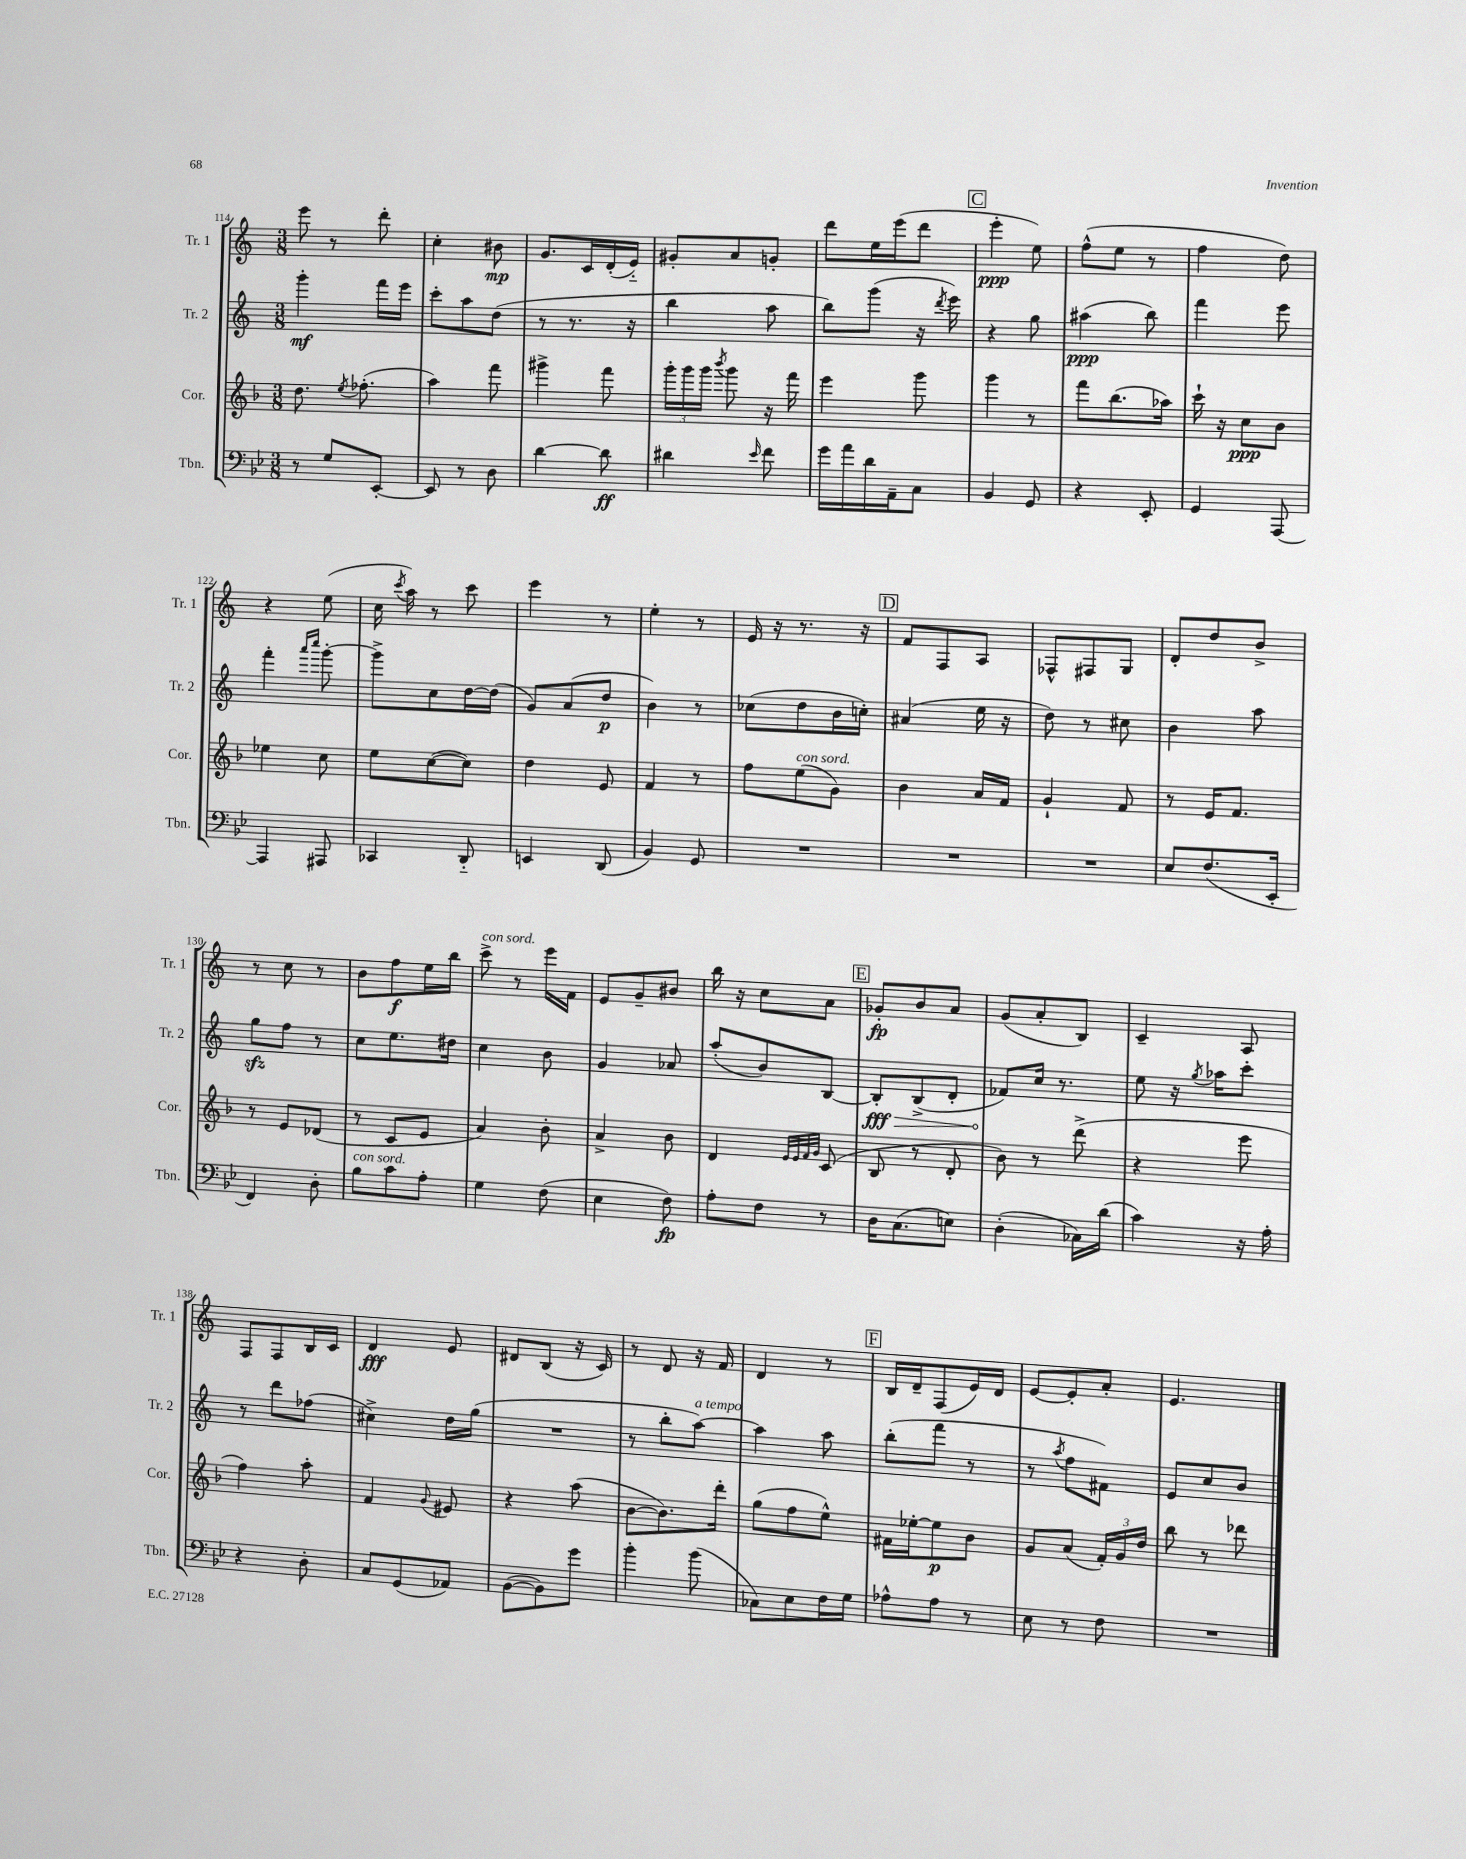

**kern	**dynam	**kern	**dynam	**kern	**dynam	**kern	**dynam
*part4	*part4	*part3	*part3	*part2	*part2	*part1	*part1
*staff4	*staff4	*staff3	*staff3	*staff2	*staff2	*staff1	*staff1
*I"Tbn.	*	*I"Cor.	*	*I"Tr. 2	*	*I"Tr. 1	*
*I'Tbn.	*	*I'Cor.	*	*I'Tr. 2	*	*I'Tr. 1	*
*clefF4	*	*clefG2	*	*clefG2	*	*clefG2	*
*k[b-e-]	*	*k[b-]	*	*k[]	*	*k[]	*
*M3/8	*	*M3/8	*	*M3/8	*	*M3/8	*
=114	=114	=114	=114	=114	=114	=114	=114
8r	.	8.dd\	.	4ggg'\	mf	8eee\	.
8G/L	.	.	.	.	.	8r	.
.	.	8qee/	.	.	.	.	.
.	.	(8.ff-X'\	.	.	.	.	.
[8EE-'/J	.	.	.	16fff\LL	.	8ddd'\	.
.	.	.	.	16eee\JJ	.	.	.
=115	=115	=115	=115	=115	=115	=115	=115
8EE-/]	.	4aa\)	.	8ccc'\L	.	4cc'\	.
8r	.	.	.	8aa\	.	.	.
8D\	.	8fff\	.	(8dd\J	.	8b#X\	mp
=116	=116	=116	=116	=116	=116	=116	=116
[4d\	.	4ggg#X^\	.	8r	.	8.g/L	.
.	.	.	.	8.r	.	.	.
.	.	.	.	.	.	16c/L	.
8d\]	ff	8fff\	.	.	.	(16d'/	.
.	.	.	.	16r	.	16e/JJ)	.
=117	=117	=117	=117	=117	=117	=117	=117
4d#X\	.	24ggg'\LL	.	4bb\	.	8g#X'/L	.
.	.	24ggg\	.	.	.	.	.
.	.	24ggg\JJ	.	.	.	.	.
.	.	8qbbb-/	.	.	.	.	.
.	.	8ggg\	.	.	.	8a/	.
16qqe-/	.	.	.	.	.	.	.
8f\	.	16r	.	8aa\	.	8gn'/J	.
.	.	16fff\	.	.	.	.	.
=118	=118	=118	=118	=118	=118	=118	=118
16g\LL	.	4eee\	.	8bb\L)	.	8ddd\L	.
16a\	.	.	.	.	.	.	.
16d\	.	.	.	(8ggg\J	.	16ee\L	.
16AA~\J	.	.	.	.	.	(16eee\J	.
8C\J	.	8ggg\	.	16r	.	8ddd\J	.
.	.	.	.	8qddd/	.	.	.
.	.	.	.	16eee\)	.	.	.
!!LO:REH:place=s1:t=C
=119	=119	=119	=119	=119	=119	=119	=119
4BB-/	.	4ggg\	.	4r	.	4eee'\	ppp
8GG/	.	8r	.	8gg\	.	8ee\)	.
=120	=120	=120	=120	=120	=120	=120	=120
4r	.	8fff\L	.	(4aa#X\	ppp	(8ff^^\L	.
.	.	(8.bb-\	.	.	.	8ee\J	.
8EE-'/	.	.	.	8bb\)	.	8r	.
.	.	16aa-X\Jk)	.	.	.	.	.
=121	=121	=121	=121	=121	=121	=121	=121
4GG/	.	16ccc`\	.	4fff\	.	4ff\	.
.	.	16r	.	.	.	.	.
.	.	8cc\L	ppp	.	.	.	.
[8AAA/	.	8b-\J	.	8eee\	.	8dd\)	.
!!LO:LB:g=z
=122	=122	=122	=122	=122	=122	=122	=122
4AAA/]	.	4ee-X\	.	4fff'\	.	4r	.
.	.	.	.	16qqaaa/LL	.	.	.
.	.	.	.	16qqcccc/JJ	.	.	.
8AAA#X/	.	8cc\	.	[8ggg'\	.	(8ee\	.
=123	=123	=123	=123	=123	=123	=123	=123
4CC-X/	.	8ee\L	.	8ggg^\L]	.	16cc\	.
.	.	.	.	.	.	8qccc/	.
.	.	.	.	.	.	16aa\)	.
.	.	([8cc\	.	8cc\	.	8r	.
8DD/	.	8cc\J])	.	[16dd\L	.	8ccc\	.
.	.	.	.	(16dd\JJ]	.	.	.
=124	=124	=124	=124	=124	=124	=124	=124
4EEn/	.	4dd\	.	8g/L)	.	4eee\	.
.	.	.	.	(8a/	.	.	.
(8DD/	.	8e/	.	8dd/J	p	8r	.
=125	=125	=125	=125	=125	=125	=125	=125
4BB-/)	.	4f/	.	4b\)	.	4ee'\	.
8GG/	.	8r	.	8r	.	8r	.
=126	=126	=126	=126	=126	=126	=126	=126
4.r	.	8ff\L	.	(8cc-X\L	.	16e/	.
.	.	.	.	.	.	16r	.
!	!	!LO:TX:a:i:t=con sord.	!	!	!	!	!
.	.	(8ee\	.	8dd\	.	8.r	.
.	.	8g\J)	.	16b\L	.	.	.
.	.	.	.	16ccn'\JJ)	.	16r	.
!!LO:REH:place=s1:t=D
=127	=127	=127	=127	=127	=127	=127	=127
4.r	.	4b-\	.	(4a#X/	.	8f/L	.
.	.	.	.	.	.	8F/	.
.	.	16a/LL	.	16ee\	.	8A/J	.
.	.	16f/JJ	.	16r	.	.	.
=128	=128	=128	=128	=128	=128	=128	=128
4.r	.	4g`/	.	8dd\)	.	8F-X^^/L	.
.	.	.	.	8r	.	8F#X/	.
.	.	8f/	.	8cc#X\	.	8G/J	.
=129	=129	=129	=129	=129	=129	=129	=129
8E-/L	.	8r	.	4b\	.	8d'/L	.
(8.F/	.	16e/KL	.	.	.	8dd/	.
.	.	8.f/J	.	.	.	.	.
.	.	.	.	8aa\	.	8b^/J	.
16EE-'/Jk	.	.	.	.	.	.	.
!!LO:LB:g=z
=130	=130	=130	=130	=130	=130	=130	=130
4FF/)	.	8r	.	8ggzz\L	.	8r	.
.	.	8e/L	.	8ff\J	.	8cc\	.
8D'\	.	(8d-X/J	.	8r	.	8r	.
=131	=131	=131	=131	=131	=131	=131	=131
!LO:TX:a:i:t=con sord.	!	!	!	!	!	!	!
8B-\L	.	8r	.	8cc\L	.	8b\L	.
8c\	.	8c/L	.	8.ee\	.	8ff\	f
8A'\J	.	8e/J	.	.	.	16ee\L	.
.	.	.	.	16dd#X\Jk	.	16bb\JJ	.
=132	=132	=132	=132	=132	=132	=132	=132
!	!	!	!	!	!	!LO:TX:a:i:t=con sord.	!
4G\	.	4a/)	.	4cc\	.	8ccc^\	.
.	.	.	.	.	.	8r	.
(8F\	.	8b-'\	.	8b\	.	16eee\LL	.
.	.	.	.	.	.	16f\JJ	.
=133	=133	=133	=133	=133	=133	=133	=133
4E-\	.	4a^/	.	4g/	.	8e/L	.
.	.	.	.	.	.	8g~/	.
8F\)	fp	8b-\	.	8a-X/	.	8b#X/J	.
=134	=134	=134	=134	=134	=134	=134	=134
8A'\L	.	4d/	.	(8aa'/L	.	16bb\	.
.	.	.	.	.	.	16r	.
8F\J	.	.	.	8b/)	.	8cc\L	.
.	.	32qqe/LLL	.	.	.	.	.
.	.	32qqe/	.	.	.	.	.
.	.	32qqf/	.	.	.	.	.
.	.	32qqg/JJJ	.	.	.	.	.
8r	.	(8c/	.	[8B/J	.	8a\J	.
!!LO:REH:place=s1:t=E
=135	=135	=135	=135	=135	=135	=135	=135
!	!	!	!	!	!LO:HP:b	!	!
16D\KL	.	8B-/	.	8B'/L]	> fff	8g-X'/L	fp
(8.C\	.	.	.	.	.	.	.
.	.	8r	.	(8B^/	.	8b/	.
8En\J)	.	8d'/	.	8d'/J	.	8a/J	.
=136	=136	=136	=136	=136	=136	=136	=136
(4D'\	.	8b-\)	.	8f-X/L)	.	(8g/L	.
.	.	8r	.	16cc/Jk	]	8a'/	.
.	.	.	.	8.r	.	.	.
16C-X\LL)	.	(8ddd^\	.	.	.	8B/J)	.
(16d\JJ	.	.	.	.	.	.	.
=137	=137	=137	=137	=137	=137	=137	=137
4c\)	.	4r	.	8ee\	.	4c~/	.
.	.	.	.	16r	.	.	.
.	.	.	.	8qgg/	.	.	.
.	.	.	.	16aa-X\KL	.	.	.
16r	.	8eee\	.	8ccc'\J	.	8A/	.
16A'\	.	.	.	.	.	.	.
!!LO:LB:g=z
=138	=138	=138	=138	=138	=138	=138	=138
4r	.	4ff\)	.	8r	.	8F/L	.
.	.	.	.	8ddd\L	.	8F/	.
8D'\	.	8aa'\	.	(8ff-X\J	.	16B/L	.
.	.	.	.	.	.	16c/JJ	.
=139	=139	=139	=139	=139	=139	=139	=139
8C/L	.	4f/	.	4cc#X^\)	.	4d/	fff
(8GG/	.	.	.	.	.	.	.
.	.	8qqg/	.	.	.	.	.
8AA-X/J)	.	8e#X/	.	16dd\LL	.	8e/	.
.	.	.	.	(16gg\JJ	.	.	.
=140	=140	=140	=140	=140	=140	=140	=140
([8BB-\L	.	4r	.	4.r	.	8d#X/L	.
8BB-\])	.	.	.	.	.	(8B/J	.
8g\J	.	(8aa\	.	.	.	16r	.
.	.	.	.	.	.	16c/)	.
=141	=141	=141	=141	=141	=141	=141	=141
4b-'\	.	[8b-\L	.	8r	.	8r	.
.	.	8.b-\])	.	8bb'\L	.	8d/	.
!	!	!	!	!LO:TX:a:i:t=a tempo	!	!	!
(8b-\	.	.	.	[8aa\J)	.	16r	.
.	.	16ddd'\Jk	.	.	.	16f/	.
=142	=142	=142	=142	=142	=142	=142	=142
8C-X\L)	.	(8gg\L	.	4aa\]	.	4d/	.
8E-\	.	8ff\	.	.	.	.	.
16F\L	.	8ee^^\J)	.	8aa\	.	8r	.
16G\JJ	.	.	.	.	.	.	.
!!LO:REH:place=s1:t=F
=143	=143	=143	=143	=143	=143	=143	=143
8A-X^^\L	.	16f#X\LL	.	(8bb'\L	.	16B/LL	.
.	.	[16ee-X'\J	.	.	.	16d~/J	.
8A-\J	.	8ee-\]	p	8fff\J	.	(8F/	.
8r	.	8b-\J	.	8r	.	16e/L)	.
.	.	.	.	.	.	16d/JJ	.
=144	=144	=144	=144	=144	=144	=144	=144
8E-\	.	8g/L	.	8r	.	[8e/L	.
.	.	.	.	8qaa/	.	.	.
8r	.	(8a/J	.	8ff\L	.	8e'/]	.
8F\	.	24f'/LL)	.	8f#X\J)	.	8a'/J	.
.	.	24g/	.	.	.	.	.
.	.	24dd/JJ	.	.	.	.	.
=145	=145	=145	=145	=145	=145	=145	=145
4.r	.	8bb-\	.	8e/L	.	4.e/	.
.	.	8r	.	8cc/	.	.	.
.	.	8ddd-X\	.	8b/J	.	.	.
==	==	==	==	==	==	==	==
*-	*-	*-	*-	*-	*-	*-	*-
